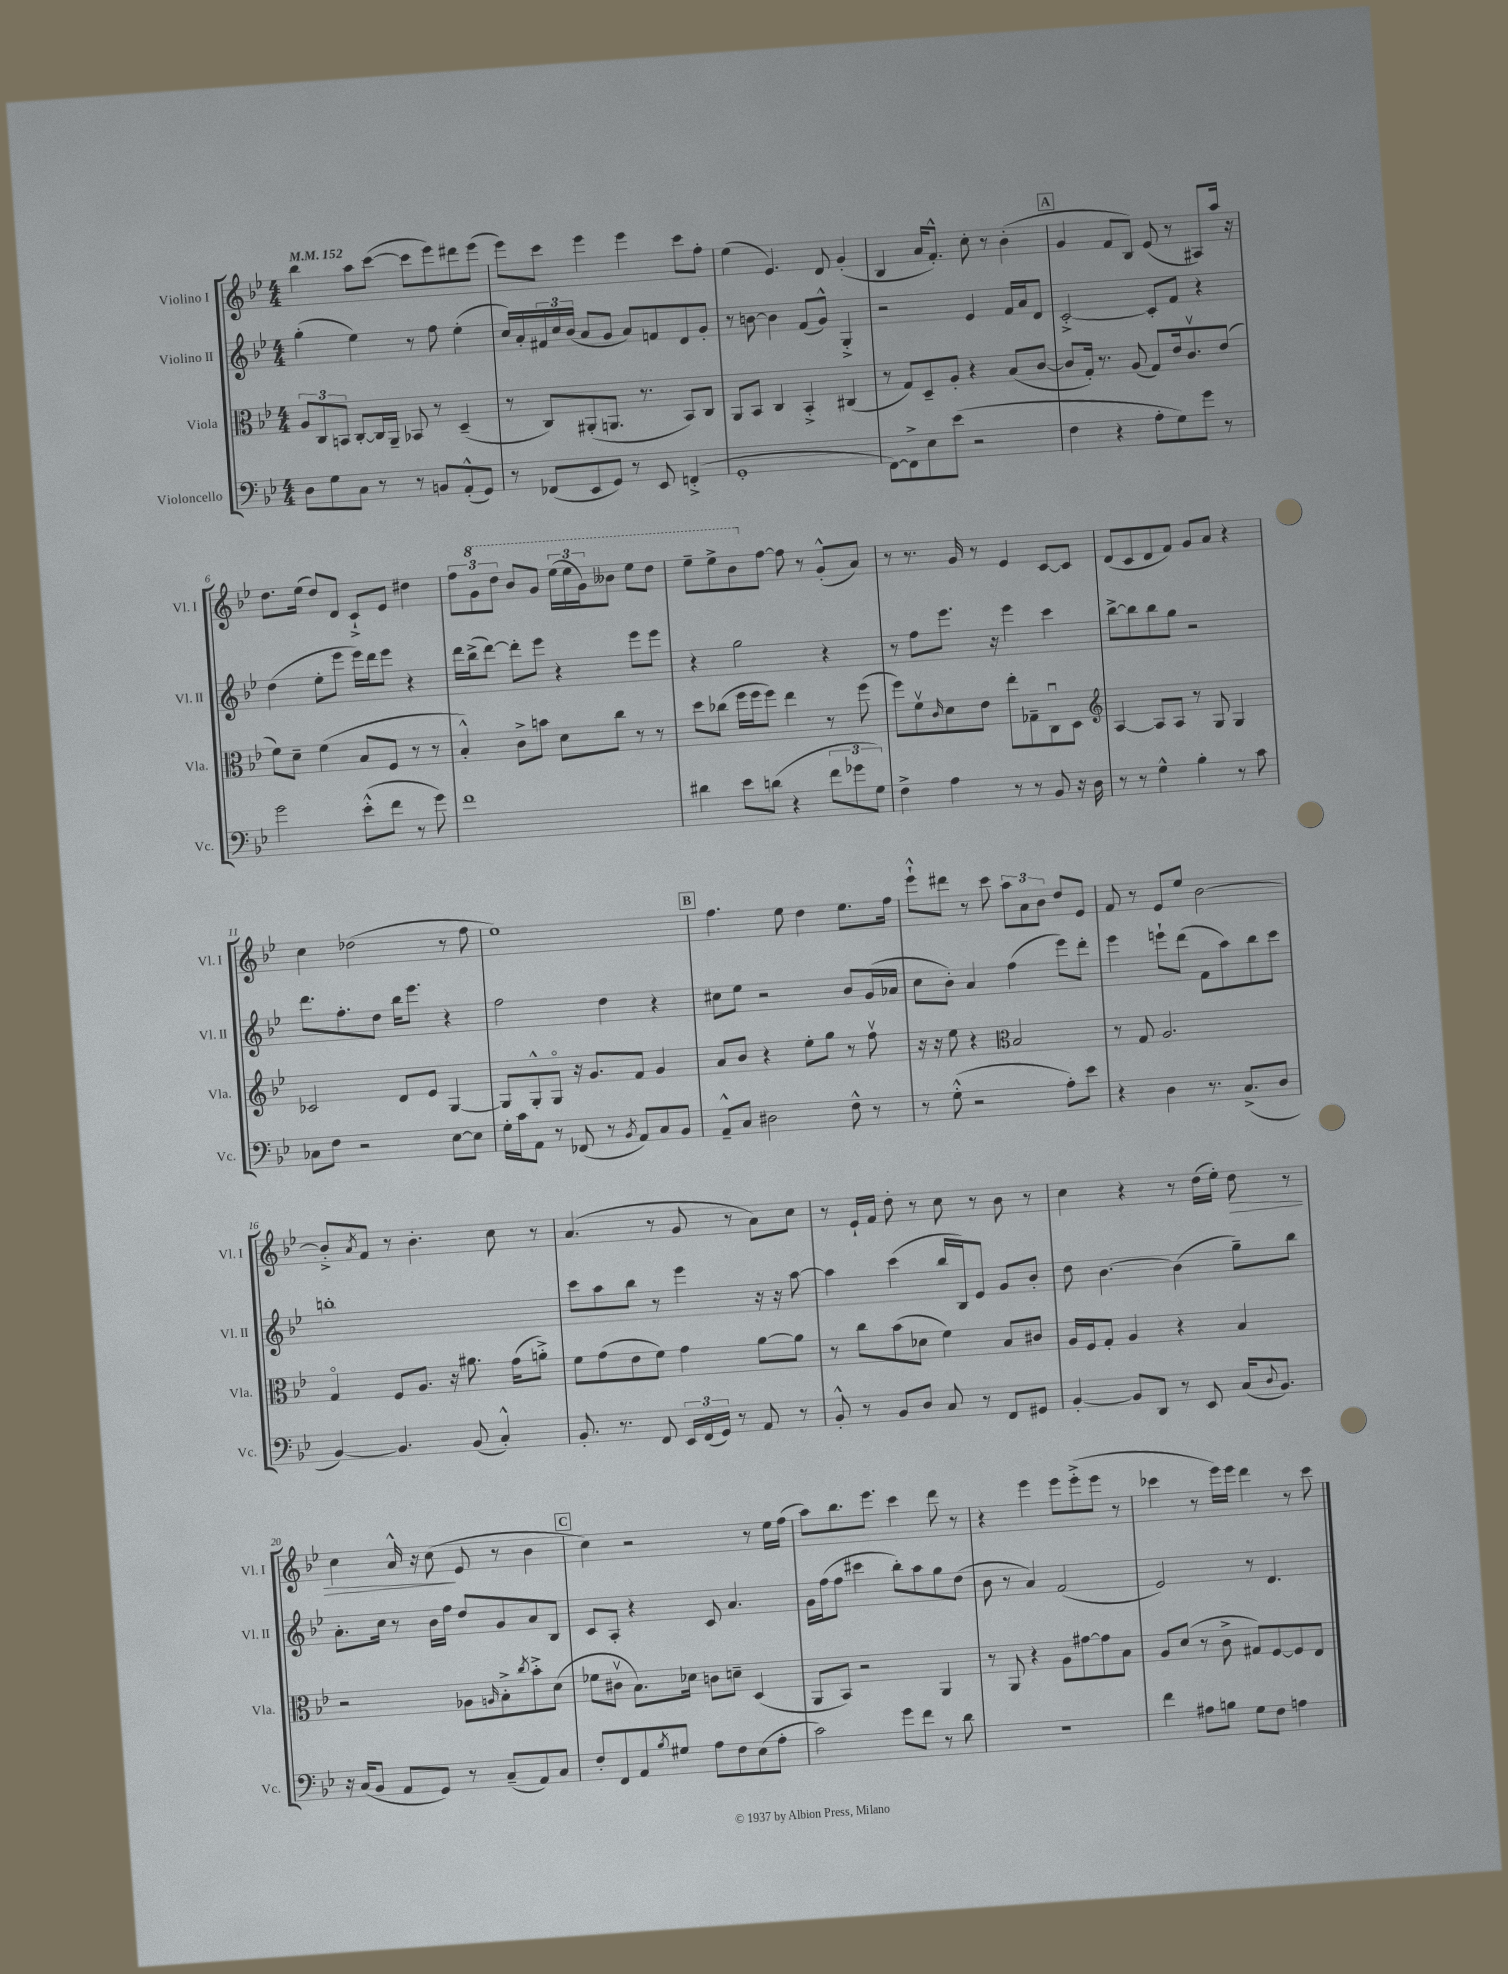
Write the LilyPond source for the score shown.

<<
\new StaffGroup <<
\new Staff = "s0" \with { instrumentName = "Violino I" shortInstrumentName = "Vl. I" } {
    \clef treble \key bes \major \numericTimeSignature \time 4/4 \tempo 4 = 152
    bes''4 a''8 c'''8~( c'''8 ees'''8) dis'''8 ees'''8( |
    ees'''8) c'''8 ees'''4 ees'''4 c'''8 f''8-. |
    ees''4( ees'4.) d'8 g'4-.( |
    bes4 a'16 f'8.-.-^) c''8-. r8 bes'4-.( |
    \mark \markup { \box "A" } g'4 f'8 bes8) ees'8( r8 ais8) a''16 r16 |
    d''8. ees''16( d''8) d'8 c'8-!-> ees'8 dis''4 |
    \tuplet 3/2 { f''8 \ottava #1 g''8 d'''8 } bes''8 g''8 \tuplet 3/2 { ees'''16( ees'''16 g''16) } beses''8 ees'''8 d'''8 |
    ees'''8-- ees'''8-> bes''8 \ottava #0 f''8~ f''8 r8 g'8-.-^( a'8) |
    r8 r8. g'16 r8 ees'4 c'8~ c'8 |
    d'8( c'8 d'8 f'8) g'8 a'8 r4 |
    c''4 des''2( r8 f''8 |
    ees''1) |
    \mark \markup { \box "B" } f''4. ees''8 d''4 ees''8. f''16 |
    ees'''8-!-^ dis'''8 r8 c'''8 \tuplet 3/2 { a''8 a'8 bes'8 } d''8 ees'8 |
    f'8 r8 ees'8 ees''8 bes'2~ |
    bes'8-.-> \acciaccatura { a'8 } f'8 r8 bes'4.-. c''8 r8 |
    a'4.( r8 g'8 r8 a'8) c''8 |
    r8 ees'16-! f'16 d''8-. r8 c''8 r8 bes'8 r8 |
    c''4 r4 r8 d''16( ees''16-.) d''8\> r8 |
    c''4 a'16-^ r16 c''8\!( ees'8 r8 bes'4 |
    \mark \markup { \box "C" } c''4) r2 r8 ees''16 f''16( |
    a''8) bes''8. ees'''8. c'''4 d'''8 r8 |
    r4 ees'''4 ees'''8 ees'''8-.->( ees'''8 r8 |
    ces'''4 r8 ees'''16) ees'''16 d'''4 r8 ces'''8 \bar "|." |
}
\new Staff = "s1" \with { instrumentName = "Violino II" shortInstrumentName = "Vl. II" } {
    \clef treble \key bes \major \numericTimeSignature \time 4/4
    g''4-.( ees''4) r8 f''8 ees''4-.( |
    c''16) a'16-. \tuplet 3/2 { fis'16 c''16 bes'16( } a'8 g'8 a'8) f'8 d'8 g'8-. |
    r8 b'8~ b'4 f'8( g'8-^) g4-.-> |
    r2 ees'4 f'16 a'16 d'8 |
    \mark \markup { \box "A" } c'2~-.-> c'8-. f'8 r4 |
    d''4( ees''8-. ees'''8 ees'''16) d'''16 ees'''8 r4 |
    d'''16 bes''16->( d'''8~) d'''8-. ees'''8 r4 ees'''8 ees'''8 |
    r4 g''2 r4 |
    r8 f''8 ees'''8. r16 ees'''4 c'''4 |
    bes''8~-> bes''8 bes''8 g''8 r2 |
    d'''8. f''8.-. d''8 bes''16 ees'''8. r4 |
    f''2 d''4 r4 |
    \mark \markup { \box "B" } cis''8 ees''8 r2 bes'8 g'16( aes'16 |
    c''8 bes'8-.) a'4 f''4( ees'''8) d'''8-. |
    ees'''4 e'''8-! d'''8( f'8 a''8) bes''8 c'''8 |
    b''1-. |
    c'''8 a''8 bes''8 r8 ees'''4 r16 r16 a''8~ |
    a''4 c'''4( bes''16 bes16) ees'8 g'8 bes'8-. |
    d''8 bes'4.~ bes'4( g''8--) bes''8 |
    a'8.-. c''16 r8 bes'16 f''16 d''8 g'8 a'8 bes8 |
    \mark \markup { \box "C" } c'8 a8-. r4 c'8 a'4. |
    g'16 f''16( f''8 cis'''4 bes''8-.) a''8 g''8 d''8( |
    bes'8 r8 a'4) f'2( |
    ees'2) r8 d'4. \bar "|." |
}
\new Staff = "s2" \with { instrumentName = "Viola" shortInstrumentName = "Vla." } {
    \clef alto \key bes \major \numericTimeSignature \time 4/4
    \tuplet 3/2 { a8 c8 b,8 } c8~-. c16 a,16-- bes,8 r8 d4--( |
    r8 c8) ais,8-.( a,8. r8. bes,8) c8 |
    a,8 bes,8 c4 bes,4-.-> cis4( |
    r8 g8) d8-- a8-. r4 bes8( c'8~ |
    \mark \markup { \box "A" } c'8 g16-.) r8. a8( g8) ees'16 c'8.\upbow ees'8( |
    f'8) d'8-- f'4( bes8 f8 r8 r8 |
    bes4-.-^) c'8-> b'8 d'8 c''8 r8 r8 |
    d''8 ces''8( f''16 f''16 f''8) ees''4 r8 f''8( |
    f''8) f'8\upbow \grace { c'16 } d'8 ees'8 ees''8-. ges8-- c8\downbow d8 |
    \clef treble a4~ a8 a8 r8 g8 g4 |
    ces'2 d'8 ees'8 g4~ |
    g8 g8-.-^ g8\flageolet r16 g'8. f'8 g'4 |
    \mark \markup { \box "B" } a'8 bes'8 r4 ees''8-. g''8 r8 f''8\upbow |
    r16 r16 ees''8 r4 \clef alto bes2 |
    r8 g8 a2. |
    g4\flageolet f8 a8. r16 ais'8. g'16( a'8-.->) |
    f'8 g'8( ees'8 f'8) g'4 a'8~ a'8 |
    r8 c''8 bes'8( des'8 f'4) bes8 cis'8 |
    a16 f16 g8-. a4 r4 bes4 |
    r2 aes8 \grace { a16 } bes8-.-> \acciaccatura { c''8 } bes'8-.-> d'8( |
    \mark \markup { \box "C" } fes'8 cis'8\upbow bes8.) des'16 c'8 d'8-- d4( |
    a,8 bes,8) r2 a,4 |
    r8 a,8 r4 a8 gis'8~ gis'8 bes8 |
    a8 d'8( r8 c'8-> gis8) f8~ f8 ees8 \bar "|." |
}
\new Staff = "s3" \with { instrumentName = "Violoncello" shortInstrumentName = "Vc." } {
    \clef bass \key bes \major \numericTimeSignature \time 4/4
    d8 g8 c8 r8 r8 b,8 a,8-.-^( g,8) |
    r8 fes,8( ees,8 g,8) r8 ees,8 f,4-.->( |
    g,1-. |
    f,8~) f,8-> ees8 ees'8( r2 |
    \mark \markup { \box "A" } f4 r4 a8-. g8) g'8 r8 |
    g'2 ees'8-.-^( f'8 r8 g'8) |
    f'1 |
    dis'4 ees'8 d'8( r4 \tuplet 3/2 { f'8 ges'8 g8) } |
    f4-> a4 r8 r8 bes,8 r16 d16 |
    r8 r8 g4-^ bes4-. r8 c'8 |
    ces8 f8 r2 ees8~ ees8 |
    g16-. c'16 a,8 r8 fes,8( r8 \acciaccatura { bes,8 } a,8) c8 bes,8 |
    \mark \markup { \box "B" } a,8---^ c8 dis2 f8-^ r8 |
    r8 g8-.-^( r2 a8-.) ees'8 |
    r4 d4 r8. c8.->( d8 |
    bes,4~) bes,4. bes,8( c4-.-^) |
    bes,8.-. r8. f,8 \tuplet 3/2 { ees,16 f,16( g,16) } r8 a,8 r8 |
    bes,8-.-^ r8 bes,8 d8 c8 r8 f,8 gis,8 |
    bes,4~-. bes,8 d,8 r8 ees,8 c16( \appoggiatura { d8 } bes,8.) |
    r16 c16( bes,8 a,8 g,8) r8 c8--( a,8) c8 |
    \mark \markup { \box "C" } f8-. f,8 a,8 \acciaccatura { bes8 } gis8 a8 f8 ees8( a8-. |
    c'2) g'8 f'8 r8 d'8 |
    R1 |
    f'4 ais8 b8 g8 f8 a4 \bar "|." |
}
>>
>>
